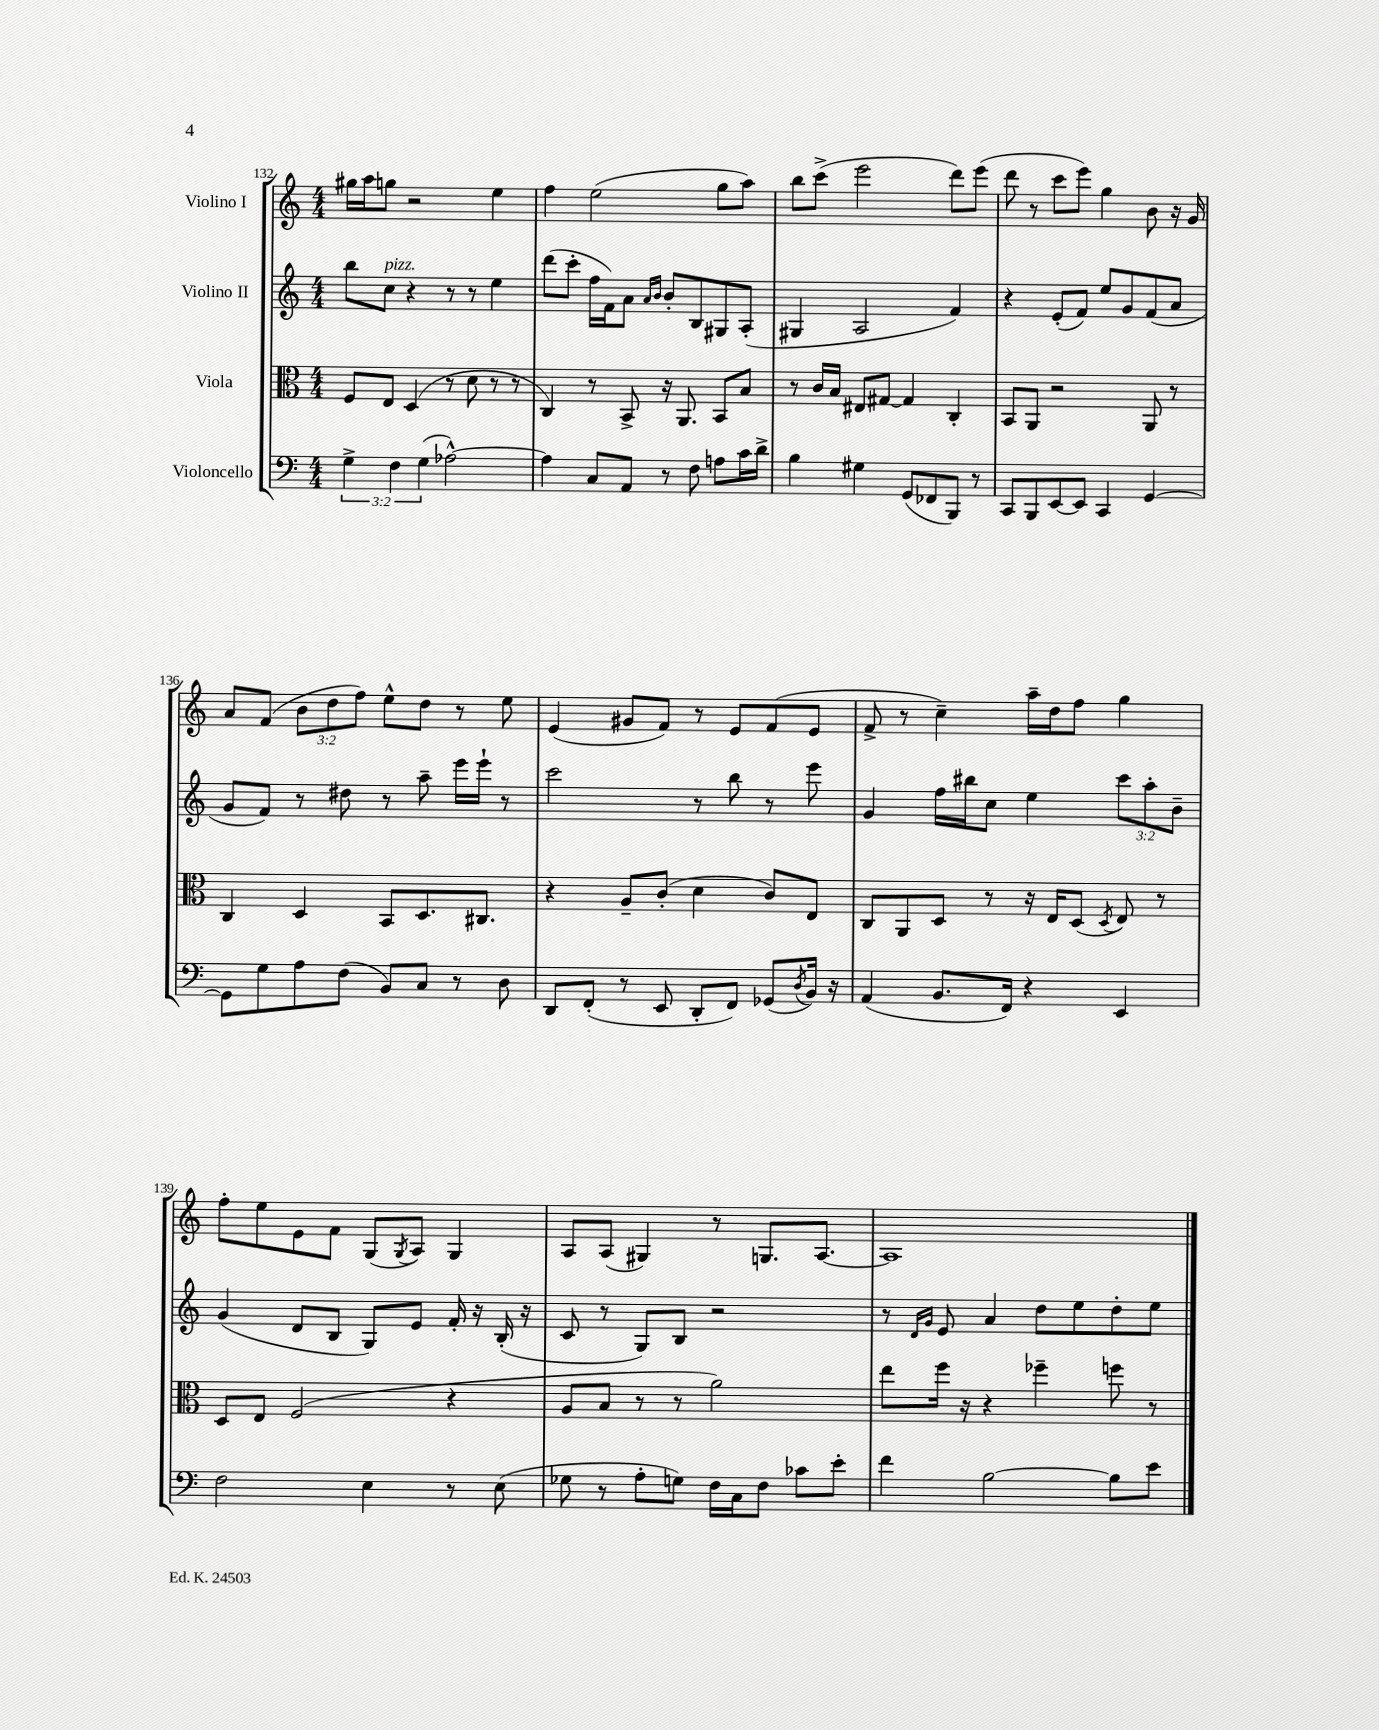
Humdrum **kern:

**kern	**kern	**kern	**kern
*part4	*part3	*part2	*part1
*staff4	*staff3	*staff2	*staff1
*I"Violoncello	*I"Viola	*I"Violino II	*I"Violino I
*clefF4	*clefC3	*clefG2	*clefG2
*k[]	*k[]	*k[]	*k[]
*M4/4	*M4/4	*M4/4	*M4/4
=132	=132	=132	=132
6G^\	8F/L	8bb\L	16gg#X\LL
.	.	.	16aa\J
!	!	!LO:TX:a:i:t=pizz.	!
.	8E/J	8cc\J	8ggn\J
6F\	.	.	.
.	(4D/	4r	2r
(6G\	.	.	.
[2A-X^^\)	8r	8r	.
.	8d\	8r	.
.	8r	4ee\	4ee\
.	8r	.	.
=133	=133	=133	=133
4A-\]	4C/)	(8ddd\L	4ff\
.	.	8ccc'\J	.
8C/L	8r	16ff\LL	(2ee\
.	.	16f\J)	.
8AA/J	8BB^/	8a\J	.
.	.	16qqa/LL	.
.	.	16qqb/JJ	.
8r	16r	8b'/L	.
.	8.AA/	.	.
8F\	.	8B/	.
8An\L	8BB/L	8G#X/	8gg\L
16c\L	8B/J	(8A'/J	8aa\J)
16d^\JJ	.	.	.
=134	=134	=134	=134
4B\	8r	4G#X/	8bb\L
.	16c/LL	.	(8ccc^\J
.	16B/JJ	.	.
4G#X\	8E#X/L	2A/	2eee\
.	[8G#X/J	.	.
(8GG/L	4G#/]	.	.
8FF-X/	.	.	.
8BBB/J)	4C'/	4f/)	8ddd\L)
8r	.	.	(8eee\J
=135	=135	=135	=135
8CC/L	8BB/L	4r	8ddd\
8BBB/	8AA/J	.	8r
[8EE/	2r	(8e'/L	8ccc\L
8EE/J]	.	8f/J)	8eee\J)
4CC/	.	8ee/L	4gg\
.	.	8g/	.
[4GG/	8AA/	(8f/	8b\
.	8r	8a/J	16r
.	.	.	16g/
!!LO:LB:g=z
=136	=136	=136	=136
8GG\L]	4C/	8g/L	8a/L
8G\	.	8f/J)	(8f/J
8A\	4D/	8r	12b\L
.	.	.	12dd\
(8F\J	.	8dd#X\	.
.	.	.	12ff\J)
8BB/L)	8BB/L	8r	8ee^^\L
8C/J	8.D/	8aa~\	8dd\J
8r	.	16eee\LL	8r
.	8.C#X/J	16eee`\JJ	.
8D\	.	8r	8ee\
=137	=137	=137	=137
8DD/L	4r	2ccc\	(4e/
(8FF'/J	.	.	.
8r	8A~/L	.	8g#X/L
8EE/	(8c'/J	.	8f/J)
8DD'/L	4d\	8r	8r
8FF/J)	.	8bb\	8e/L
(8GG-X/L	8c/L)	8r	(8f/
8qD/	.	.	.
16BB/Jk)	8E/J	8eee\	8e/J
16r	.	.	.
=138	=138	=138	=138
(4AA/	8C/L	4g/	8f^/
.	8AA/	.	8r
8.BB/L	8D/J	16ff\LL	4cc~\)
.	.	16bb#X\J	.
.	8r	8cc\J	.
16FF/Jk)	.	.	.
4r	16r	4ee\	16aa~\LL
.	16E/KL	.	16dd\J
.	(8D/J	.	8ff\J
.	8qD/	.	.
4EE/	8E/)	12ccc\L	4gg\
.	.	12aa'\	.
.	8r	.	.
.	.	12b~\J	.
!!LO:LB:g=z
=139	=139	=139	=139
2F\	8D/L	(4g/	8ff'\L
.	8E/J	.	8ee\
.	(2F/	8d/L	8e\
.	.	8B/J	8f\J
4E\	.	8G/L)	(8G/L
.	.	.	8qG/
.	.	8e/J	8A/J)
8r	4r	16f'/	4G/
.	.	16r	.
(8E\	.	(16B'/	.
.	.	16r	.
=140	=140	=140	=140
8G-X\	8A/L	8c/	8A/L
8r	8B/J	8r	(8A/J
8A'\L	8r	8G/L)	4G#X/)
8Gn\J)	8r	8B/J	.
16F\LL	2a\)	2r	8r
16C\J	.	.	.
8F\J	.	.	8.Gn/L
8c-X\L	.	.	.
.	.	.	[8.A/J
8e'\J	.	.	.
=141	=141	=141	=141
4f\	8ee\L	8r	1A]
.	.	16qqd/LL	.
.	.	16qqg/JJ	.
.	16ff\Jk	8e/	.
.	16r	.	.
[2B\	4r	4a/	.
.	4ff-X~\	8dd\L	.
.	.	8ee\	.
8B\L]	8ffn\	8dd'\	.
8e\J	8r	8ee\J	.
==	==	==	==
*-	*-	*-	*-
